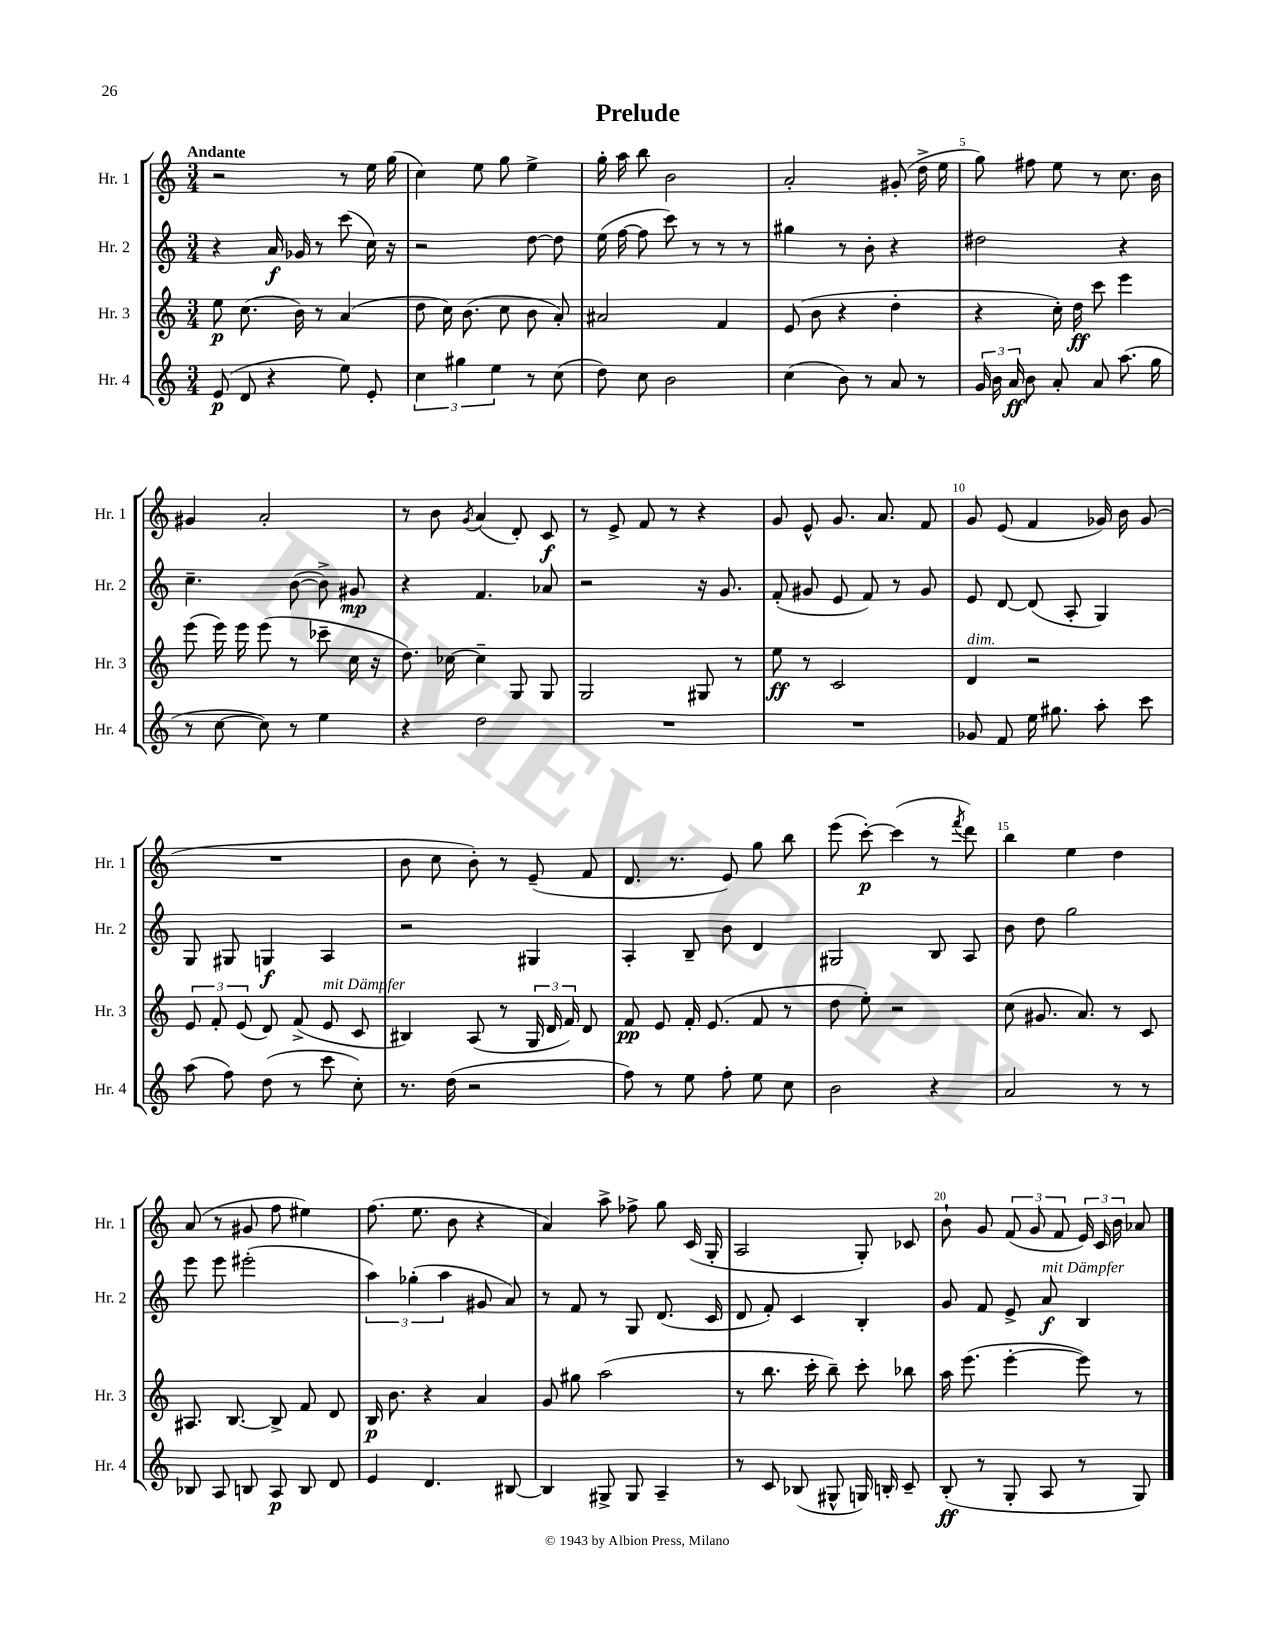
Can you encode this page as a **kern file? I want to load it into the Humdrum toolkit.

**kern	**kern	**kern	**kern
*staff4	*staff3	*staff2	*staff1
*clefG2	*clefG2	*clefG2	*clefG2
*k[]	*k[]	*k[]	*k[]
*M3/4	*M3/4	*M3/4	*M3/4
(8e	8ee	4r	2r
8d	(8.cc	.	.
4r	.	16a	.
.	16b)	16g-	.
.	8r	8r	.
8ee)	(4a	(8ccc	8r
8e'	.	16cc)	16ee
.	.	16r	(16gg
=	=	=	=
6cc	8dd	2r	4cc)
.	16cc)	.	.
6gg#	.	.	.
.	(8.b	.	.
.	.	.	8ee
6ee	.	.	.
.	8cc	.	8gg
8r	8b	[8dd	4ee^
(8cc	8a')	8dd]	.
=	=	=	=
8dd)	2a#	(16ee	16gg'
.	.	[16ff	16aa
8cc	.	8ff]	8bb
2b	.	8ccc)	2b
.	.	8r	.
.	4f	8r	.
.	.	8r	.
=	=	=	=
(4cc	(8e	4gg#	2a'
.	8b	.	.
8b)	4r	8r	.
8r	.	8b'	.
8a	4dd'	4r	(8g#'
8r	.	.	16dd^
.	.	.	16ee
=	=	=	=
24g	4r	2dd#	8gg)
24b	.	.	.
24a	.	.	.
8b	.	.	8ff#
8a'	16cc')	.	8ee
.	16dd	.	.
8a	8ccc	.	8r
(8.aa	4eee	4r	8.cc
16gg	.	.	16b
=	=	=	=
8r	(8eee	4.cc~	4g#
[8cc	16eee)	.	.
.	16eee	.	.
8cc])	(8eee	.	2a'
8r	8r	([8b	.
4ee	8ccc-~	8b^])	.
.	16cc	8g#	.
.	16r	.	.
=	=	=	=
4r	8.dd)	4r	8r
.	.	.	8b
.	[16cc-	.	.
.	.	.	8qg
2dd	4cc-~]	4.f	(4a
.	8G	.	8d')
.	8G	8a-	8c
=	=	=	=
2.r	2G	2r	8r
.	.	.	8e^
.	.	.	8f
.	.	.	8r
.	8G#	16r	4r
.	.	8.g	.
.	8r	.	.
=	=	=	=
2.r	8ee	(8f'	8g
.	8r	8g#	8e^^
.	2c	8e	8.g
.	.	8f)	.
.	.	.	8.a
.	.	8r	.
.	.	8g#	8f
=	=	=	=
8g-	4d	8e	8g
8f	.	[8d	(8e
16ee	2r	(8d]	4f
8.gg#	.	.	.
.	.	8A'	.
8aa'	.	4G)	16g-)
.	.	.	16b
8ccc	.	.	(8g-
=	=	=	=
(8aa	12e	8G	2.r
.	12f'	.	.
8ff)	.	8G#	.
.	(12e	.	.
(8dd	8d)	4G	.
8r	(8f^	.	.
8ccc	8e	4A	.
8cc')	8c	.	.
=	=	=	=
8.r	4B#)	2r	8b
.	.	.	8cc
(16dd	.	.	.
2r	(8A	.	8b')
.	8r	.	8r
.	24G	4G#	(8e~
.	24d	.	.
.	24f)	.	.
.	8d	.	8f
=	=	=	=
8ff)	8f	4A'	8.d
8r	8e	.	.
.	.	.	8.r
8ee	16f'	8B~	.
.	(8.e	.	.
8ff'	.	8b	8e)
8ee	8f	4d	8gg
8cc	8r	.	8bb
=	=	=	=
2b	8dd	2G#	(8eee
.	8ee')	.	[8ccc')
.	2r	.	(4ccc]
4r	.	8B	8r
.	.	.	8qfff
.	.	8A	8ddd)
=	=	=	=
2a	(8cc	8b	4bb
.	8.g#	8dd	.
.	.	2gg	4ee
.	8.a)	.	.
8r	8r	.	4dd
8r	8c	.	.
=	=	=	=
8B-	8.A#	8eee	(8a
8A	.	8eee	8r
.	[8.B	.	.
8B	.	(2eee#'	8g#
8A	8B^]	.	8ff
8B	8f	.	4ee#)
8d	8d	.	.
=	=	=	=
4e	16B	6aa)	(8.ff
.	8.b	.	.
.	.	(6gg-'	.
.	.	.	8.ee
4.d	4r	.	.
.	.	6aa	.
.	.	.	8b
.	4a	8g#	4r
[8B#	.	8a)	.
=	=	=	=
4B#]	8g	8r	4a)
.	8gg#	8f	.
8G#^	(2aa	8r	8aa^
8G#	.	8G	8ff-^
4A~	.	(8.d	8gg
.	.	.	(16c
.	.	16c	16G'
=	=	=	=
8r	8r	8d	2A
8c	8.bb	8f')	.
(8B-	.	4c	.
.	16ccc'	.	.
8G#^^	8bb~)	.	.
16G)	8ccc'	4B'	8G')
16B'	.	.	.
8c~	8bb-	.	8c-
=	=	=	=
(8B'	16aa	8g	8b`
.	(8.eee	.	.
8r	.	8f	8g
8G'	[4eee'	8e^	(12f
.	.	.	12g
8A	.	8a	.
.	.	.	12f
8r	8eee])	4B	24e)
.	.	.	24c
.	.	.	24b
8G)	8r	.	8a-
==	==	==	==
*-	*-	*-	*-
